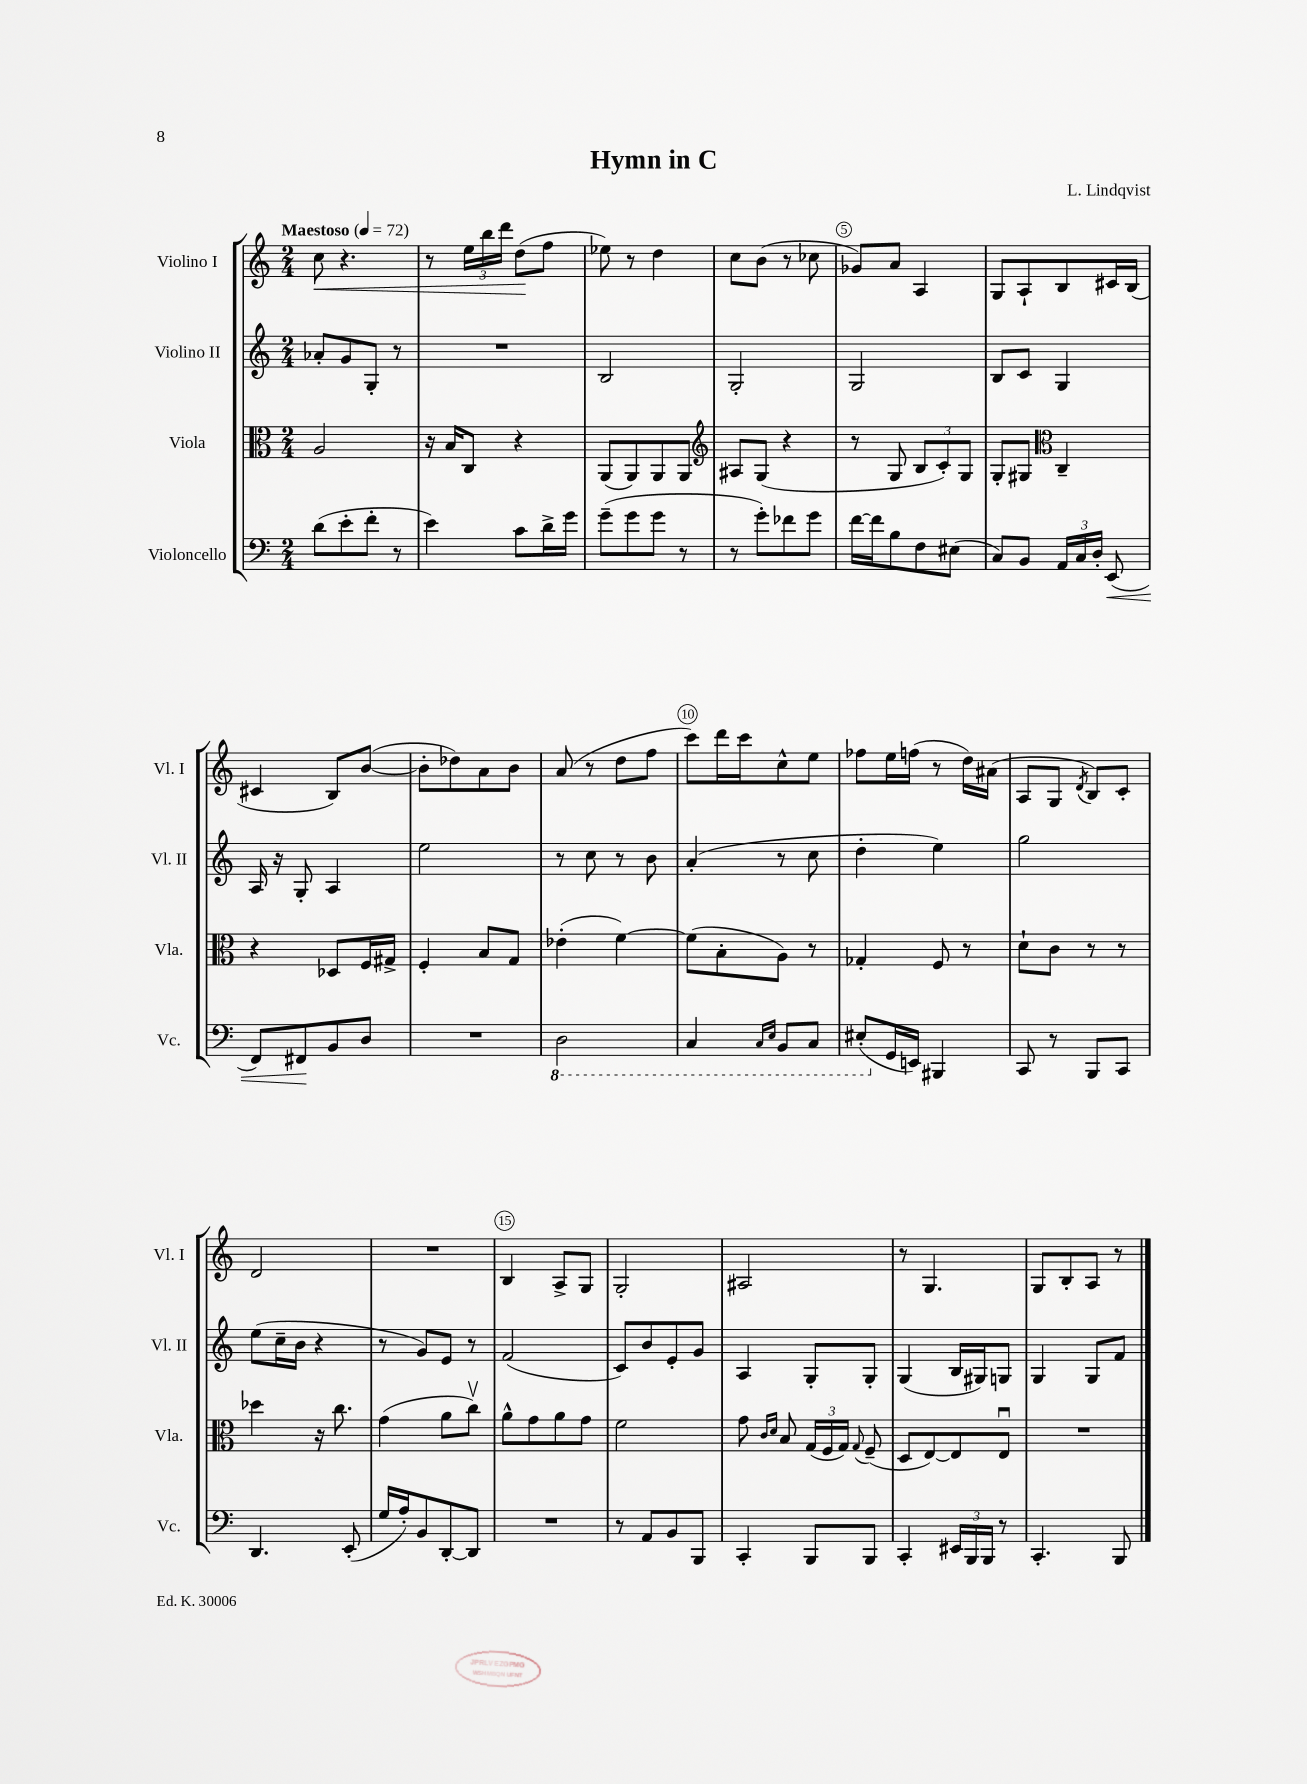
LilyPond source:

\header { title = "Hymn in C" composer = "L. Lindqvist" }
<<
\new StaffGroup <<
\new Staff = "s0" \with { instrumentName = "Violino I" shortInstrumentName = "Vl. I" } {
    \clef treble \key c \major \numericTimeSignature \time 2/4 \tempo "Maestoso" 4 = 72
    \autoBeamOff c''8\< r4. |
    r8 \tuplet 3/2 { e''16[ b''16 d'''16] } d''8[\!( f''8] |
    ees''8) r8 d''4 |
    c''8[ b'8]( r8 ces''8 |
    ges'8[) a'8] a4 |
    g8[ a8-! b8 cis'16 b16]( |
    cis'4 b8[) b'8]~( |
    b'8[-. des''8) a'8 b'8] |
    a'8( r8 d''8[ f''8] |
    c'''8[) d'''16 c'''16 c''8-^ e''8] |
    fes''8[ e''16 f''16]( r8 d''16[) ais'16]( |
    a8[ g8] \acciaccatura { d'8 } b8[) c'8]-. |
    d'2 |
    R2 |
    b4 a8[-> g8] |
    g2-. |
    ais2 |
    r8 g4. |
    g8[ b8-. a8] r8 \bar "|." |
}
\new Staff = "s1" \with { instrumentName = "Violino II" shortInstrumentName = "Vl. II" } {
    \clef treble \key c \major \numericTimeSignature \time 2/4
    \autoBeamOff aes'8[-. g'8 g8]-. r8 |
    R2 |
    b2 |
    g2-. |
    g2 |
    b8[ c'8] g4 |
    a16 r16 g8-. a4 |
    e''2 |
    r8 c''8 r8 b'8 |
    a'4-.( r8 c''8 |
    d''4-. e''4) |
    g''2 |
    e''8[( c''16-- b'16] r4 |
    r8 g'8[) e'8] r8 |
    f'2( |
    c'8[) b'8 e'8-. g'8] |
    a4 g8[-. g8]-. |
    g4( b16[ gis16) g8] |
    g4 g8[ f'8] \bar "|." |
}
\new Staff = "s2" \with { instrumentName = "Viola" shortInstrumentName = "Vla." } {
    \clef alto \key c \major \numericTimeSignature \time 2/4
    \autoBeamOff a2 |
    r16 b16[ c8] r4 |
    a,8[( a,8) a,8 a,8] |
    \clef treble ais8[ g8]( r4 |
    r8 g8 \tuplet 3/2 { b8[ c'8-.) g8] } |
    g8[-. gis8] \clef alto c4-- |
    r4 des8[ f16 gis16]-> |
    f4-. b8[ g8] |
    ees'4-.( f'4~) |
    f'8[( b8-. a8]) r8 |
    ges4-. f8 r8 |
    d'8[-! c'8] r8 r8 |
    des''4 r16 c''8. |
    g'4( a'8[ c''8]\upbow) |
    a'8[-^ g'8 a'8 g'8] |
    f'2 |
    g'8 \grace { c'16[ d'16] } b8 \tuplet 3/2 { g16[( f16 g16]) } \appoggiatura { g8 } f8--( |
    d8[ e8~) e8 e8]\downbow |
    R2 \bar "|." |
}
\new Staff = "s3" \with { instrumentName = "Violoncello" shortInstrumentName = "Vc." } {
    \clef bass \key c \major \numericTimeSignature \time 2/4
    \autoBeamOff d'8[( e'8-. f'8]-. r8 |
    e'4) c'8[ d'16-> g'16] |
    g'8[--( g'8 g'8] r8 |
    r8 g'8[-.) fes'8 g'8] |
    f'16[~ f'16 b8 f8 eis8]( |
    c8[) b,8] \tuplet 3/2 { a,16[ c16 d16]-. } e,8\<( |
    f,8[) fis,8\! b,8 d8] |
    R2 |
    \ottava #-1 d,2 |
    c,4 \grace { c,16[ e,16] } b,,8[ c,8] |
    eis,8[-.( \ottava #0 g,16 e,16]) bis,,4 |
    c,8 r8 b,,8[ c,8] |
    d,4. e,8-.( |
    g16[ a16-.) b,8 d,8~-. d,8] |
    R2 |
    r8 a,8[ b,8 b,,8] |
    c,4-. b,,8[ b,,8] |
    c,4-. \tuplet 3/2 { eis,16[ b,,16 b,,16] } r8 |
    c,4.-. b,,8 \bar "|." |
}
>>
>>
\layout { \context { \Score \override BarNumber.break-visibility = ##(#f #t #t) barNumberVisibility = #(every-nth-bar-number-visible 5) \override BarNumber.stencil = #(make-stencil-circler 0.1 0.3 ly:text-interface::print) } }
